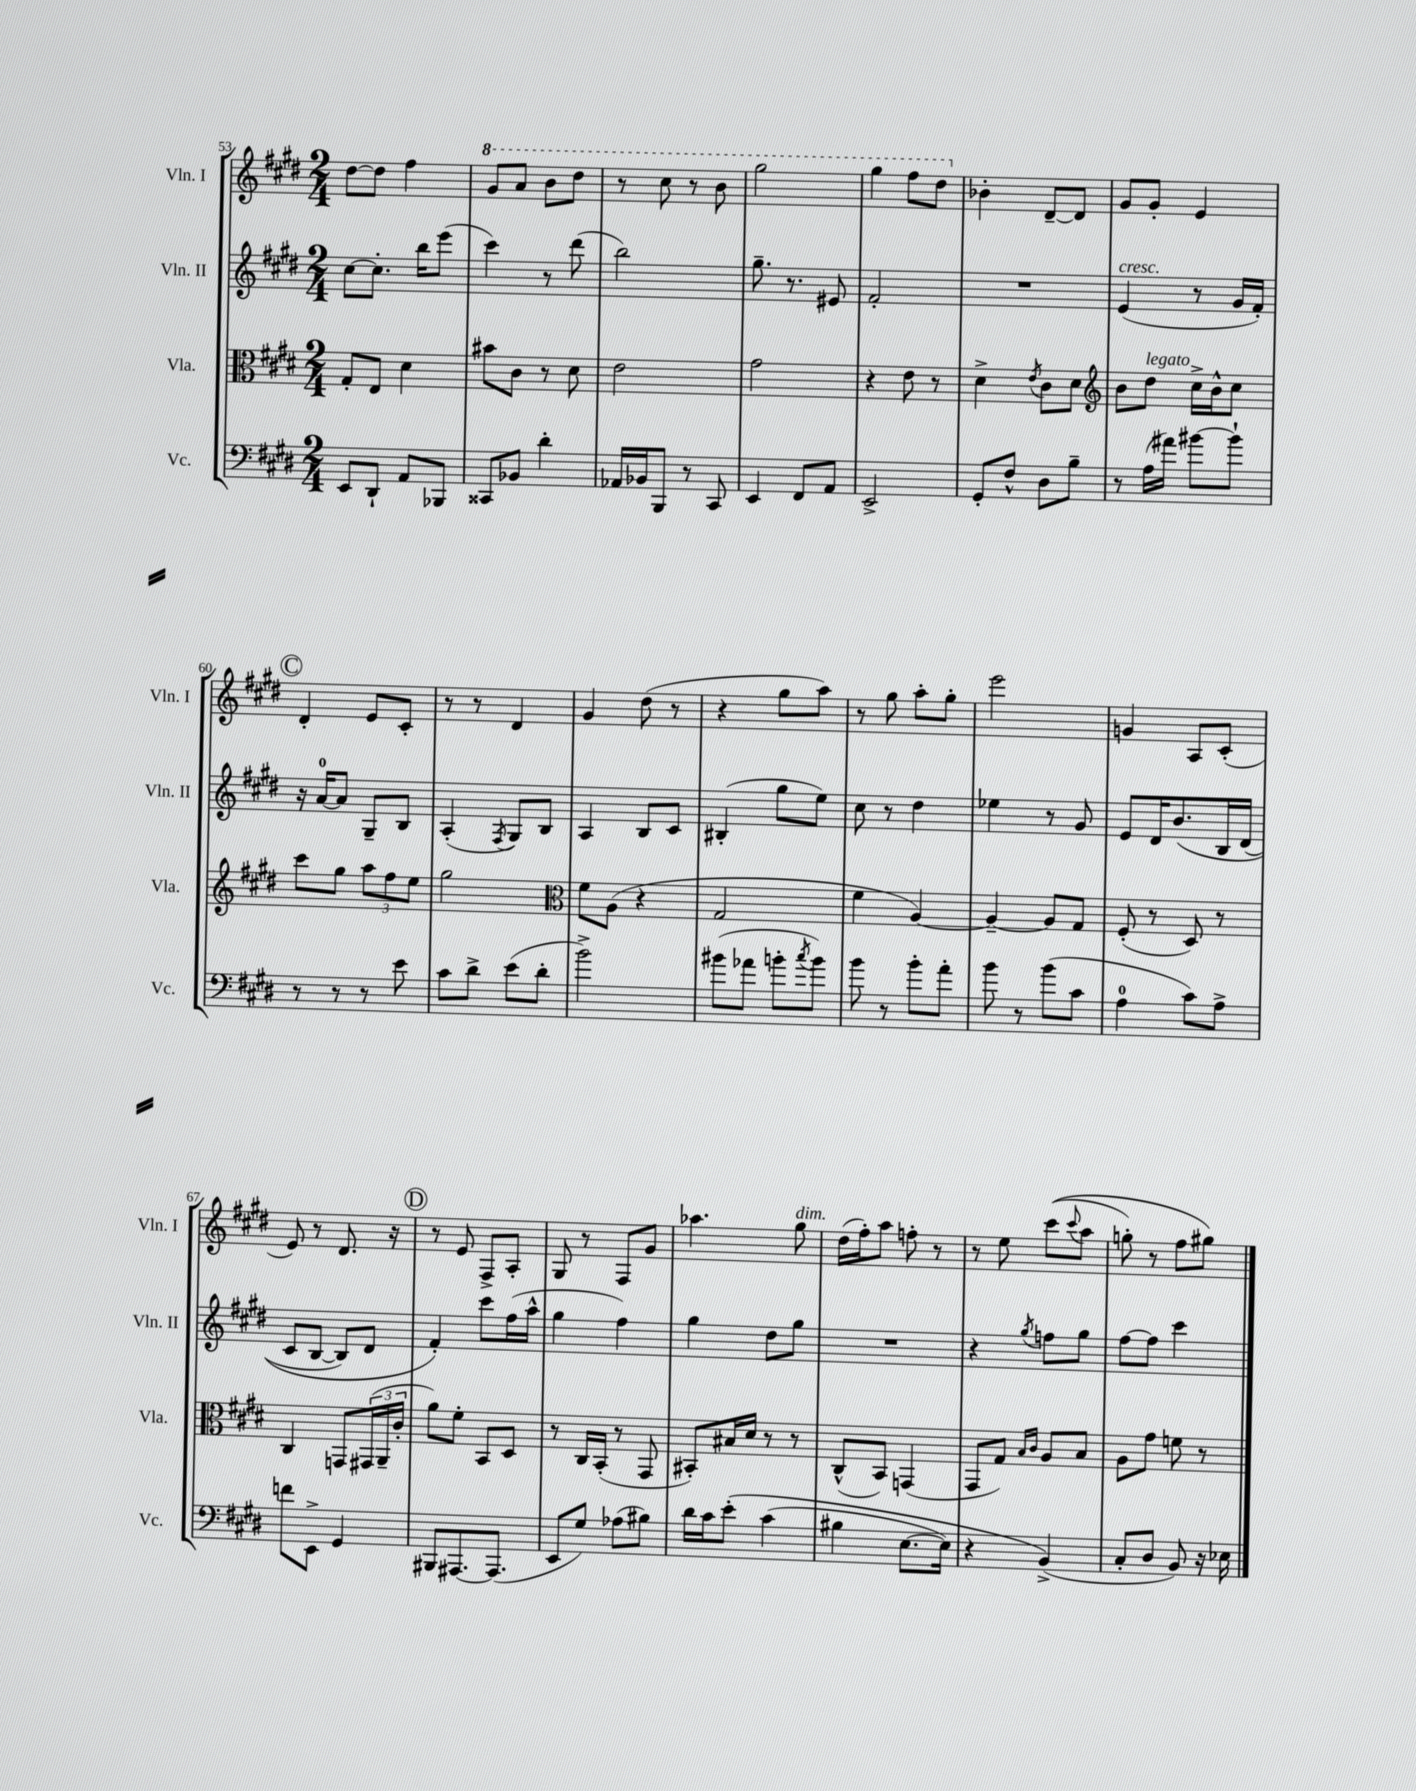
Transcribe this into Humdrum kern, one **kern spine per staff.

**kern	**kern	**kern	**kern
*staff4	*staff3	*staff2	*staff1
*clefF4	*clefC3	*clefG2	*clefG2
*k[f#c#g#d#]	*k[f#c#g#d#]	*k[f#c#g#d#]	*k[f#c#g#d#]
*M2/4	*M2/4	*M2/4	*M2/4
8EE	8G#'	[8cc#	[8dd#
8DD#`	8E	8.cc#']	8dd#]
8AA	4d#	.	4ff#
.	.	16bb	.
8BBB-	.	(8eee	.
=	=	=	=
8CC##	8b#	4ccc#)	8gg#
8BB-	8c#	.	8aa
4d#'	8r	8r	8bb
.	8d#	(8ddd#	8ddd#
=	=	=	=
16AA-	2e	2bb)	8r
16BB-	.	.	.
8BBB	.	.	8ccc#
8r	.	.	8r
8CC#	.	.	8bb
=	=	=	=
4EE	2g#	8.gg#~	2ggg#
.	.	8.r	.
8FF#	.	.	.
8AA	.	8e#	.
=	=	=	=
2EE^	4r	2f#'	4ggg#
.	8e	.	8fff#
.	8r	.	8ddd#
=	=	=	=
8GG#'	4d#^	2r	4b-'
8F#^^	.	.	.
.	8qe	.	.
8D#	8c#	.	[8d#~
8B~	8d#	.	8d#]
=	=	=	=
*	*clefG2	*	*
8r	8b	(4e	8g#
(16A	8dd#	.	8g#'
16a#)	.	.	.
[8b#	16cc#^	8r	4e
.	16b^^	.	.
8b#`]	8cc#	16g#	.
.	.	16f#')	.
=	=	=	=
8r	8ccc#	16r	4d#'
.	.	[16a	.
8r	8gg#	8a]	.
8r	12aa	8G#~	8e
.	12ff#	.	.
8e	.	8B	8c#'
.	12ee	.	.
=	=	=	=
8c#	2gg#	(4A'	8r
8d#^	.	.	8r
.	.	8qF#	.
(8e	.	8G#)	4d#
8d#'	.	8B	.
=	=	=	=
*	*clefC3	*	*
2b^)	8f#	4A	4g#
.	(8A	.	.
.	4r	8B	(8dd#
.	.	8c#	8r
=	=	=	=
(8b#	2G#	(4B#'	4r
8a-	.	.	.
8b'	.	8gg#	8gg#
8qcc#	.	.	.
8b)	.	8ee)	8aa)
=	=	=	=
8b	4f#	8cc#	8r
8r	.	8r	8gg#
8b'	[4A)	4dd#	8aa'
8a'	.	.	8gg#'
=	=	=	=
8b	4A~_	4ee-	2eee
8r	.	.	.
(8b	8A]	8r	.
8c#	8G#	8g#	.
=	=	=	=
4A	(8F#'	8e	4g
.	8r	16d#	.
.	.	&(8.b	.
8c#)	8D#)	.	8A
8A^	8r	16B	(8c#'
.	.	(16d#	.
=	=	=	=
8f	4C#	8c#	8e)
8EE^	.	[8B	8r
4GG#	8GG	8B])	8.d#
.	(24GG#	8d#	.
.	24AA~	.	.
.	.	.	16r
.	24c#'	.	.
=	=	=	=
8BBB#	8a)	4f#'&)	8r
[8.AAA#	8f#'	.	8e
.	8BB	8ccc#	8F#^
(8.AAA#]	.	.	.
.	8D#	(16ff#	8A'
.	.	16aa^^	.
=	=	=	=
8EE	8r	4gg#	8G#
8G#)	16C#	.	8r
.	(16BB'	.	.
(8A-	8r	4ff#)	8F#
8B#)	8GG#	.	8g#
=	=	=	=
16d#	8BB#')	4gg#	4.aa-
16c#	.	.	.
&(8e'	16B#	.	.
.	16d#	.	.
(4c#	8r	8dd#	.
.	8r	8gg#	8gg#
=	=	=	=
4B#	(8C#^^	2r	(16dd#
.	.	.	16ff#')
.	8BB)	.	8aa
[8.E	(4GG	.	8ff'
.	.	.	8r
16E])	.	.	.
=	=	=	=
4r	8GG#	4r	8r
.	8G#)	.	8ee
.	16qqB	.	.
.	16qqc#	8qgg#	.
(4BB^&)	8A	8ff	&((8ccc#
.	.	.	8qqccc#
.	8B	8gg#	8aa
=	=	=	=
8C#'	8A	[8ff#	8gg')
8D#	8g#	8ff#]	8r
8BB)	8f	4ccc#	8ff#
16r	8r	.	8gg#&)
16E-	.	.	.
==	==	==	==
*-	*-	*-	*-
